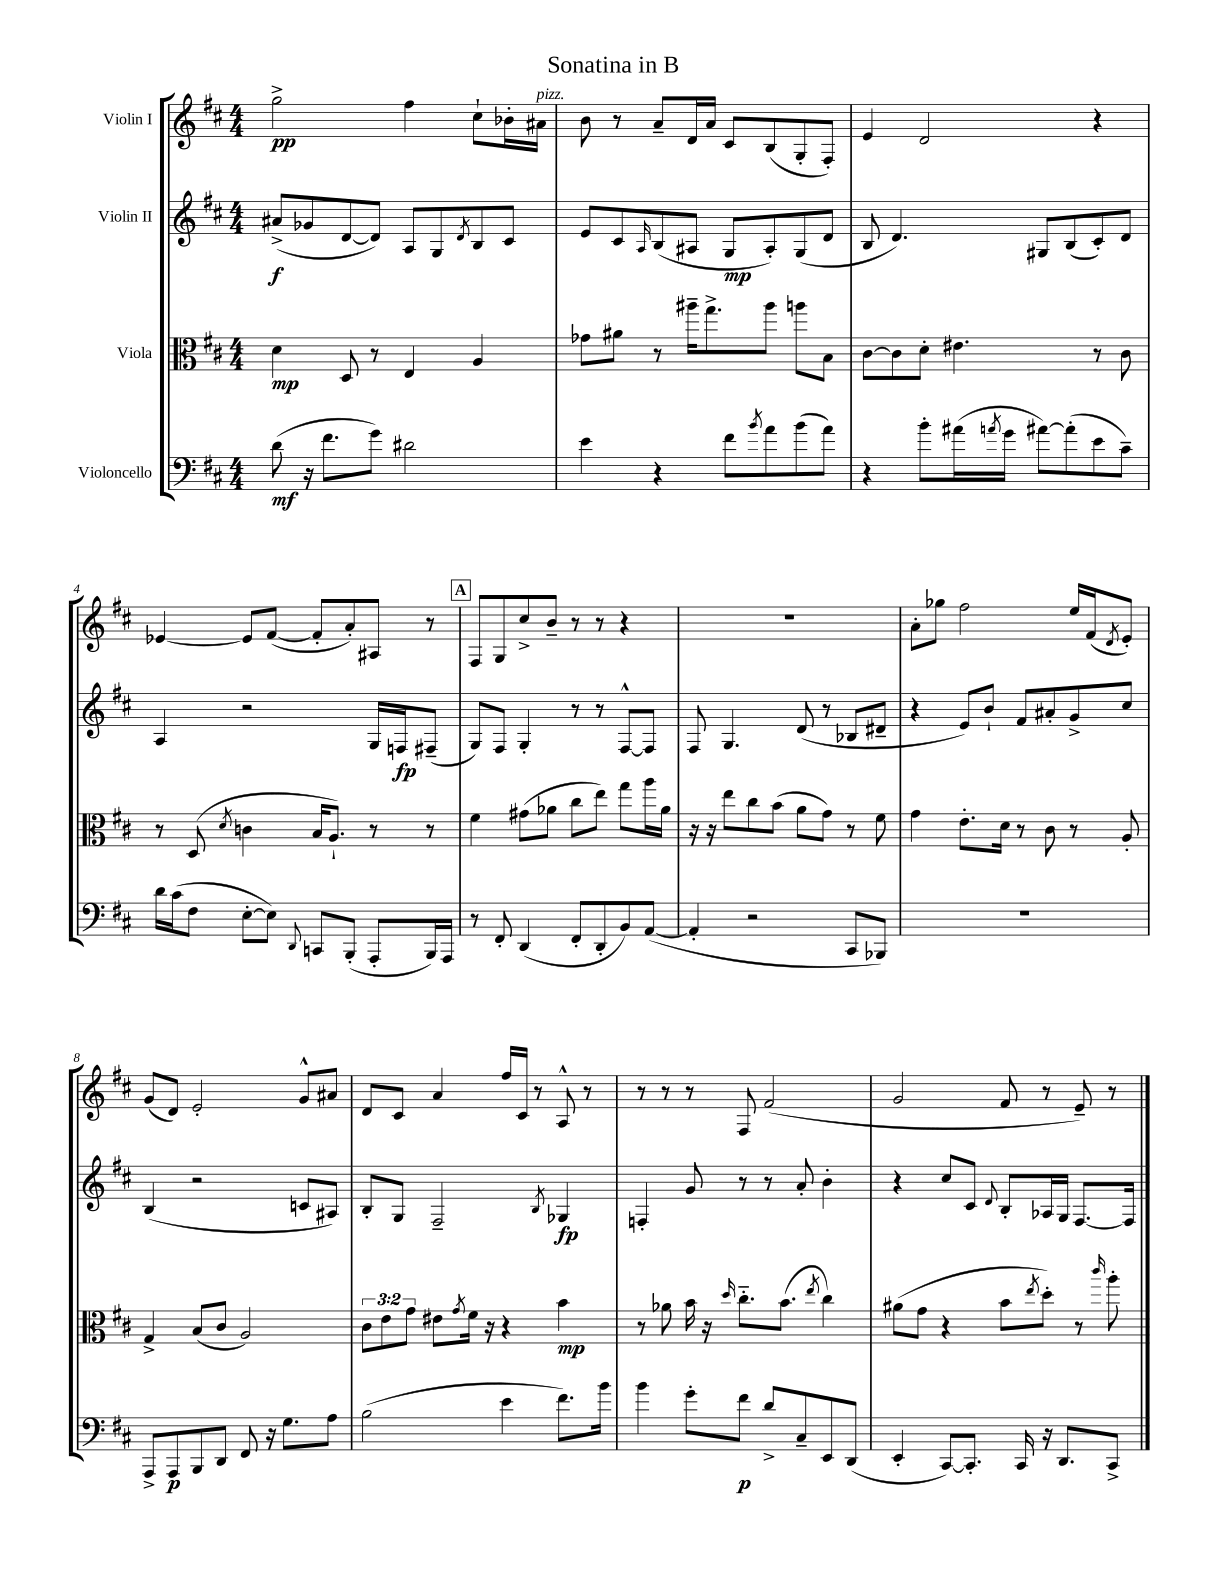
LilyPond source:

\header { title = "Sonatina in B" }
<<
\new StaffGroup <<
\new Staff = "s0" \with { instrumentName = "Violin I" } {
    \clef treble \key d \major \numericTimeSignature \time 4/4
    g''2->\pp fis''4 cis''8-! bes'16-. ais'16^\markup { \italic "pizz." } |
    b'8 r8 a'8-- d'16 a'16 cis'8 b8( g8-. fis8-.) |
    e'4 d'2 r4 |
    ees'4~ ees'8 fis'8~( fis'8-. a'8-.) ais8 r8 |
    \mark \markup { \box "A" } fis8 g8 cis''8-> b'8-- r8 r8 r4 |
    R1 |
    a'8-. ges''8 fis''2 e''16 fis'16( \acciaccatura { d'8 } e'8-.) |
    g'8( d'8) e'2-. g'8-^ ais'8 |
    d'8 cis'8 a'4 fis''16 cis'16 r8 a8-^ r8 |
    r8 r8 r8 fis8 fis'2( |
    g'2 fis'8 r8 e'8--) r8 \bar "|." |
}
\new Staff = "s1" \with { instrumentName = "Violin II" } {
    \clef treble \key d \major \numericTimeSignature \time 4/4
    ais'8->\f( ges'8 d'8~ d'8) a8 g8 \acciaccatura { d'8 } b8 cis'8 |
    e'8 cis'8 \grace { a16 } b8( ais8 g8\mp ais8-.) g8( d'8 |
    b8 d'4.) gis8 b8( cis'8-.) d'8 |
    a4 r2 g16 f16\fp fis8--( |
    \mark \markup { \box "A" } g8) fis8 g4-. r8 r8 fis8~-^ fis8 |
    fis8 g4. d'8( r8 bes8 dis'8-- |
    r4 e'8) b'8-! fis'8 ais'8-. g'8-> cis''8 |
    b4( r2 c'8 ais8) |
    b8-. g8 fis2-- \acciaccatura { b8 } ges4\fp |
    f4-. g'8 r8 r8 a'8-. b'4-. |
    r4 cis''8 cis'8 \appoggiatura { d'8 } b8-. aes16 g16 fis8.~ fis16 \bar "|." |
}
\new Staff = "s2" \with { instrumentName = "Viola" } {
    \clef alto \key d \major \numericTimeSignature \time 4/4 \override Staff.TupletNumber.text = #tuplet-number::calc-fraction-text
    d'4\mp d8 r8 e4 a4 |
    ges'8 ais'8 r8 ais''16-- g''8.-> ais''8 a''8 b8 |
    cis'8~ cis'8 d'8-. eis'4. r8 cis'8 |
    r8 d8( \acciaccatura { d'8 } c'4 b16 a8.-!) r8 r8 |
    \mark \markup { \box "A" } fis'4 gis'8( aes'8 cis''8 e''8) g''8 a''16 aes'16 |
    r16 r16 e''8 cis''8 b'8( a'8 g'8) r8 fis'8 |
    g'4 e'8.-. d'16 r8 cis'8 r8 a8-. |
    g4-> b8( cis'8 a2) |
    \tuplet 3/2 { cis'8 e'8 g'8 } eis'8 \acciaccatura { g'8 } fis'16 r16 r4 b'4\mp |
    r8 aes'8 b'16 r16 \grace { d''16 } cis''8.-_ b'8.( \acciaccatura { e''8 } cis''4) |
    ais'8( g'8 r4 b'8 \acciaccatura { e''8 } d''8-.) r8 \grace { cis'''16 } a''8-. \bar "|." |
}
\new Staff = "s3" \with { instrumentName = "Violoncello" } {
    \clef bass \key d \major \numericTimeSignature \time 4/4
    d'8\mf( r16 fis'8. g'8) dis'2 |
    e'4 r4 fis'8 \acciaccatura { b'8 } a'8 b'8( a'8) |
    r4 b'8-. ais'16( \acciaccatura { a'8 } g'16 ais'8~) ais'8-.( e'8 cis'8--) |
    d'16 cis'16( fis8 e8~-. e8) \appoggiatura { d,8 } c,8 b,,8-.( a,,8-. b,,16) a,,16 |
    \mark \markup { \box "A" } r8 fis,8-. d,4( fis,8-. d,8-. b,8) a,8~( |
    a,4-. r2 cis,8 bes,,8) |
    R1 |
    a,,8-> a,,8\p b,,8 d,8 fis,8 r16 g8. a8 |
    b2( e'4 fis'8.) b'16 |
    b'4 g'8-. fis'8\p d'8-> cis8-- e,8 d,8( |
    e,4-. cis,8~) cis,8.-. cis,16 r16 d,8. cis,8-> \bar "|." |
}
>>
>>
